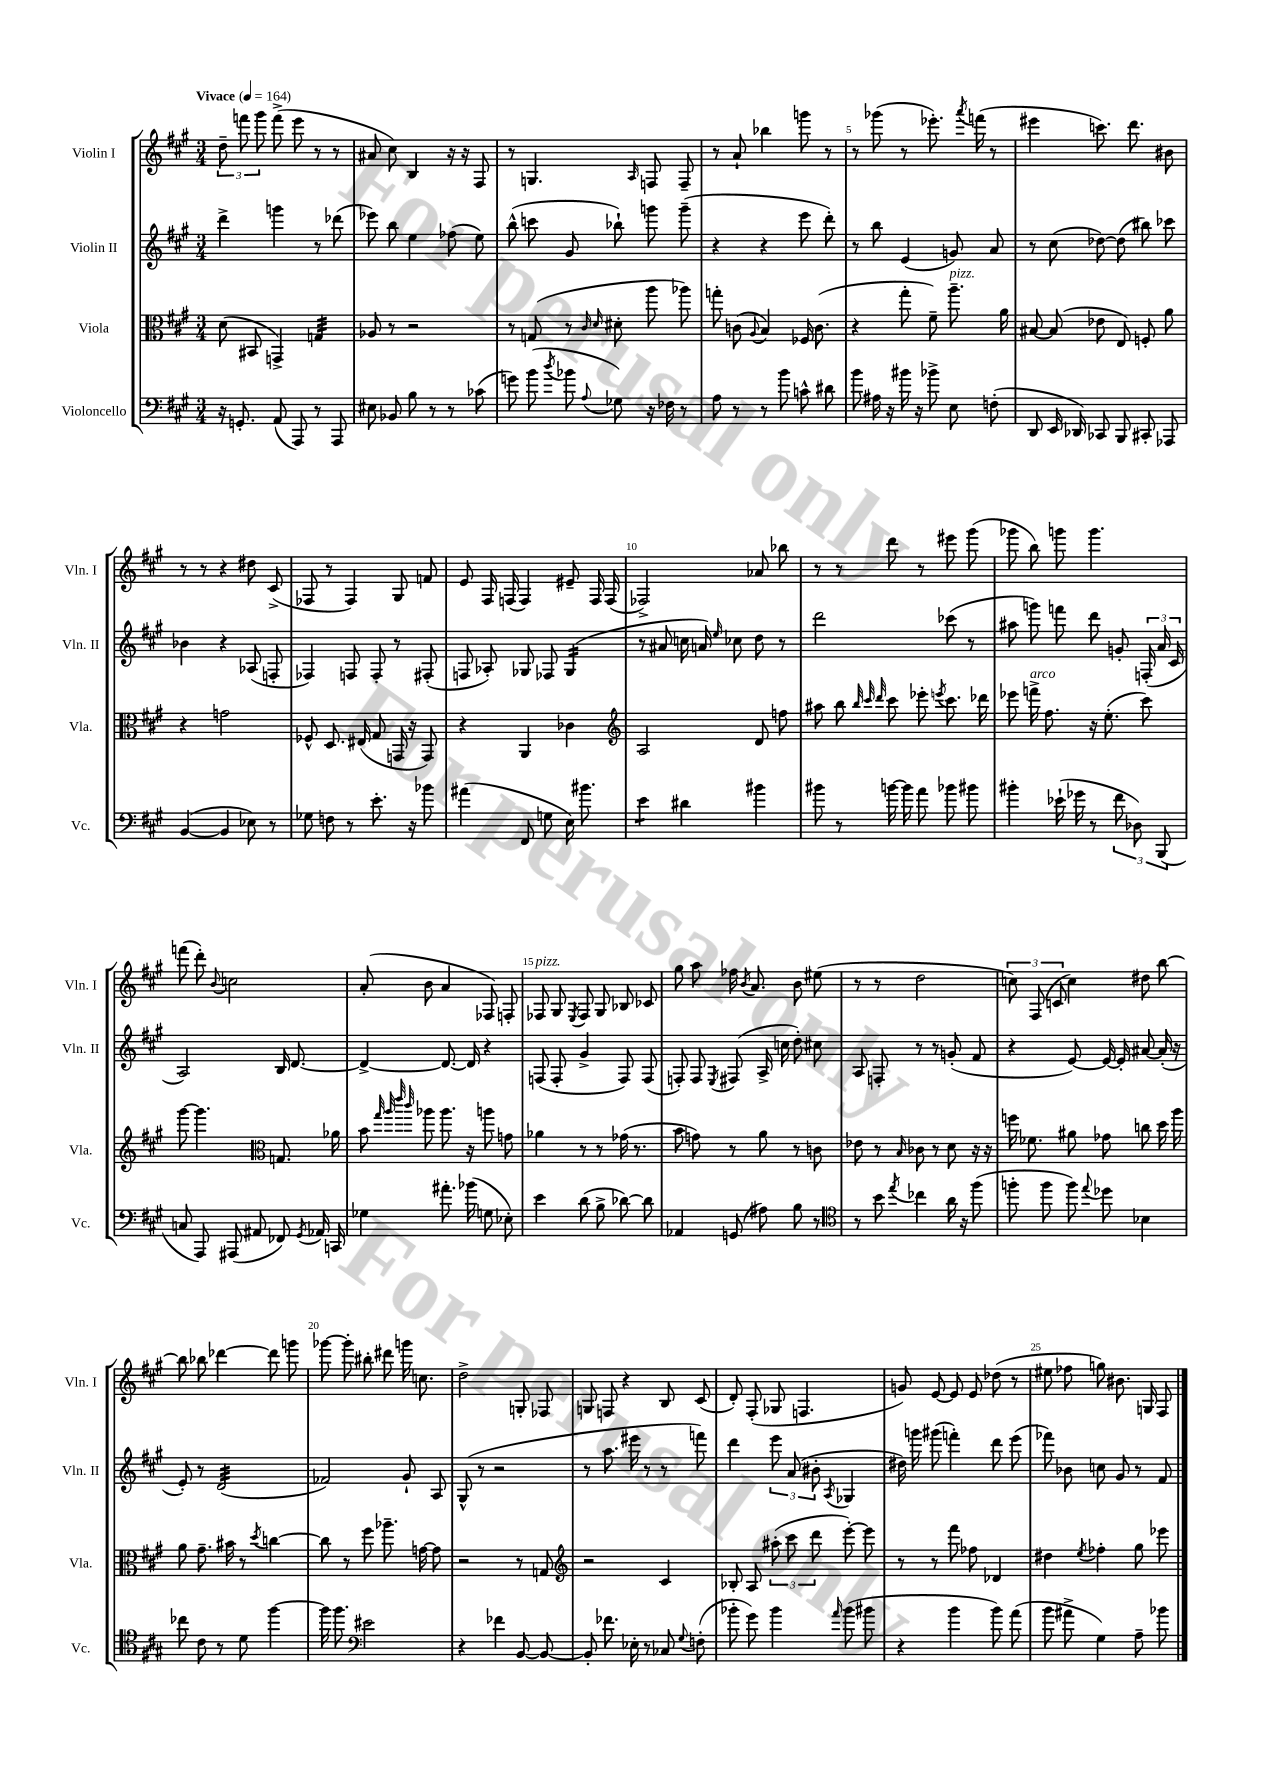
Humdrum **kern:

**kern	**kern	**kern	**kern
*staff4	*staff3	*staff2	*staff1
*clefF4	*clefC3	*clefG2	*clefG2
*k[f#c#g#]	*k[f#c#g#]	*k[f#c#g#]	*k[f#c#g#]
*M3/4	*M3/4	*M3/4	*M3/4
*MM164	*MM164	*MM164	*MM164
16r	(8d\	4ddd^\	12dd~\
8.GG'/	.	.	.
.	.	.	12fff\
.	8BB#/	.	.
.	.	.	12ggg#\
(8AA/	4GG^/)	4ggg\	(8fff^\
8AAA/)	.	.	8eee\
8r	4G/	8r	8r
8AAA/	.	(8ddd-\	8r
=	=	=	=
8E#\	8A-/	8eee-\)	8a#/
8BB-/	8r	8bb\	8cc#\)
8B\	2r	4ee\	4B/
8r	.	.	.
8r	.	(8ff-\	16r
.	.	.	16r
(8c-\	.	8ee\)	8F#/
=	=	=	=
8g\)	8r	(8bb^^\	8r
(8b\	(8G/	8ccc\	4.G/
8qdd/	.	.	.
8b-\	8r	8g#/	.
.	16qqc#/	.	.
8qqA/	16qqd/	.	.
8G-\)	8d#'\	8bb-`\)	.
.	.	.	16qqA/
16r	8aa\	8ggg\	8F/
16F-\	.	.	.
8r	8aa-\)	(8ggg~\	8F~/
=	=	=	=
8A\	8gg'\	4r	8r
8r	(8c\	.	8a`/
.	8qqA/	.	.
8r	4B/)	4r	4bb-\
8b\	.	.	.
8c^^\	16F-/	8eee\	8ggg\
.	(8.c\	.	.
8d#\	.	8ddd'\)	8r
=	=	=	=
8b\	4r	8r	8r
16A#\	.	8bb\	(8ggg-\
16r	.	.	.
16b#\	8gg#'\	(4e/	8r
16r	.	.	.
8b-^\	8f#~\)	.	8.eee-'\)
8E\	8.aa~\	8g/)	.
.	.	.	8qaaa/
.	.	.	(16fff\
(8F'\	.	8a/	8r
.	16a\	.	.
=	=	=	=
8DD/	[8B#/	8r	4eee#\
16EE/	(8B#/]	(8cc#\	.
16DD-/)	.	.	.
8CC-/	8e-\	[8dd-\)	8.ccc\)
8BBB/	8E/)	(8dd-\]	.
.	.	.	8.ddd\
8CC#'/	8F'/	8bb#\)	.
8AAA-/	8a\	8ccc-\	8b#\
=	=	=	=
([4BB/	4r	4b-\	8r
.	.	.	8r
4BB/]	2g\	4r	4r
8E-\)	.	(8A-/	8dd#\
8r	.	8F'/	(8c#^/
=	=	=	=
8G-\	8F-^^/	4F-/)	8F-/
8F\	8.D/	.	8r
8r	.	8F/	4F-/)
.	(16E#/	.	.
8.e'\	8G#/	8F'/	.
.	16GG/	8r	8G#/
16r	16r	.	.
8b-\	8GG/)	(8F#'/	8f/
=	=	=	=
(4a#\	4r	8F/	8e/
.	.	8A-'/)	16F#/
.	.	.	(16F/
8FF#/	4AA/	8G-/	4F/)
8G\	.	8F-/	.
16E\)	4c-\	(4G-/	8e#~/
8.b#\	.	.	.
.	.	.	16F/
.	.	.	(16F/
=	=	=	=
*	*clefG2	*	*
4e\	2A/	8r	2F-^/)
.	.	8a#/	.
4d#\	.	16cc\	.
.	.	16a/)	.
.	.	16qqee/	.
.	.	8cc-\	.
4b#\	8d/	8dd\	8a-/
.	8ff\	8r	8bb-\
=	=	=	=
8b#\	8aa#\	2ddd\	8r
8r	8bb\	.	8r
.	32qqbb/	.	.
.	32qqccc#/	.	.
.	32qqddd/	.	.
[16b\	8ccc#\	.	8ddd\
16b\]	.	.	.
8a\	8eee-'\	.	8r
.	8qeee/	.	.
8b-\	8.ccc#\	(8ccc-\	8eee#\
8b#\	.	8r	(8ggg#\
.	16ddd-\	.	.
=	=	=	=
4b#'\	8eee-\	8aa#\	8ggg-\
.	16fff^\	8ggg\)	8bb\)
.	8.ff#\	.	.
(16e-`\	.	8fff\	8ggg\
16g-\	.	.	.
8r	16r	8ddd\	4.ggg\
.	(8.ee'\	.	.
12f#\	.	8g'/	.
12D-\)	.	.	.
.	8ccc#\)	(24F'/	.
(12BBB/	.	24a/	.
.	.	24c#/	.
=	=	=	=
8C/	[8ggg#\	2A/)	(8fff\
8AAA/)	4.ggg#\]	.	8ddd'\)
.	.	.	8qqb/
(8AAA#/	.	.	2cc\
8AA#/	.	.	.
*	*clefC3	*	*
8FF-/)	8.G/	16B/	.
.	.	[8.d/	.
8qGG#/	.	.	.
16AA-/	.	.	.
16CC/	16a-\	.	.
=	=	=	=
4G-\	8b\	4d^/_	(8a'/
.	32qqgg#/	.	.
.	32qqaa/	.	.
.	32qqeee/	.	.
.	32qqccc#/	.	.
.	8aa-\	.	8b\
8.a#'\	8.aa-\	8.d/_	4a/
(16b-\	16r	16d/]	.
8G\	8aa\	4r	8F-/)
8E-'\)	8g\	.	8F'/
=	=	=	=
4e\	4a-\	(8F/	8F-/
.	.	8F'/	8G#/
.	.	.	8qE/
(8d\	8r	4g#^/	8F-/
8B^\	8r	.	8G#/
[8d-\)	(16g-\	8F/)	8B-/
.	8.r	.	.
8d-\]	.	(8F/	8c-/
=	=	=	=
4AA-/	8b\	8F'/)	8gg#\
.	8g\)	8F/	8aa\
.	.	8qE/	.
(8GG/	8r	(8F#/	16ff-\
.	.	.	8qb/
.	.	.	8.a/
8A#\)	8a\	16A^/	.
.	.	16cc\	.
8B\	8r	8dd'\)	8b\
8r	8c\	8cc#\	(8ee#\
=	=	=	=
*clefC4	*	*	*
8r	8e-\	8A/	8r
8b\	8r	8F'/	8r
8qee/	16qqB/	.	.
4cc-\	8c-\	8r	2dd\
.	8r	8r	.
16a\	8d\	(8g'/	.
16r	.	.	.
(8ff#\	16r	8f#/	.
.	16r	.	.
=	=	=	=
8ff'\	16ff\	4r	12cc\)
.	8.f-\	.	.
.	.	.	(12F#/
8ff\	.	.	.
.	.	.	12c/
8ff\)	8a#\	[8e/)	4cc\)
8qqee/	.	.	.
8dd-\	8g-\	16e/_	.
.	.	16e'/]	.
4B-\	8cc\	[8a#/	8dd#\
.	16dd\	(16a#'/]	[8bb\
.	16aa\	16r	.
=	=	=	=
8cc-\	8a\	8e'/)	8bb\]
8c#\	8.g#~\	8r	8bb-\
8r	.	(2d/	[4ddd-\
.	16b#\	.	.
8d\	8r	.	.
.	8qdd/	.	.
[4ff#\	[4cc\	.	8ddd-\]
.	.	.	8ggg\
=	=	=	=
16ff#\]	8cc\]	2f-/)	[8ggg-\
8.ff#\	.	.	.
.	8r	.	8ggg-'\]
*clefF4	*	*	*
2e#\	8ff#\	.	8bb#'\
.	8.aa-~\	.	8ddd#\
.	.	8g#`/	16ggg\
.	[16g\	.	8.cc\
.	8g\]	8A/	.
=	=	=	=
4r	2r	(8G#^^/	2dd^\
.	.	8r	.
4f-\	.	2r	.
[8BB/	8r	.	8G'/
8BB/_	8G/	.	8F-/
=	=	=	=
*	*clefG2	*	*
8BB'/]	2r	8r	8G/
8.f-\	.	8.aa\	8F/
.	.	.	4r
16E-'\	.	16eee#\	.
8r	.	8r	.
8C-/	4c#/	8r	8B/
8qqG#/	.	.	.
(8F'\	.	8fff\)	(8c#/
=	=	=	=
8b-'\	8B-'/	4ddd\	8d'/)
8g#\)	8A/	.	(8F#'/
4b-\	(12aa#'\	12eee\	8G-/
.	12ccc#\	(12a/	.
.	.	.	4.F/
.	12ddd\	12b#'\	.
16qqa/	.	8qA/	.
(8b-\	[8eee'\)	4G-/	.
8b#\	8eee\]	.	.
=	=	=	=
4r	8r	16dd#\)	8g/)
.	.	16ggg\	.
.	8r	(8ggg#\	[8e/
4b\	8fff#\	4fff'\)	8e/]
.	8ff-\	.	8e/
8b\)	4d-/	8ddd\	(8dd-\
(8a\	.	(8eee\	8r
=	=	=	=
8b\	4dd#\	8fff-\)	8ee#\
8a#^\	.	8b-\	8ff-\
.	8qee/	.	.
4G#\)	4ff-'\	8cc\	8gg\)
.	.	8g#/	8.b#\
8A~\	8gg#\	8r	.
.	.	.	16G/
8b-\	8eee-\	8f#/	8F#/
==	==	==	==
*-	*-	*-	*-
